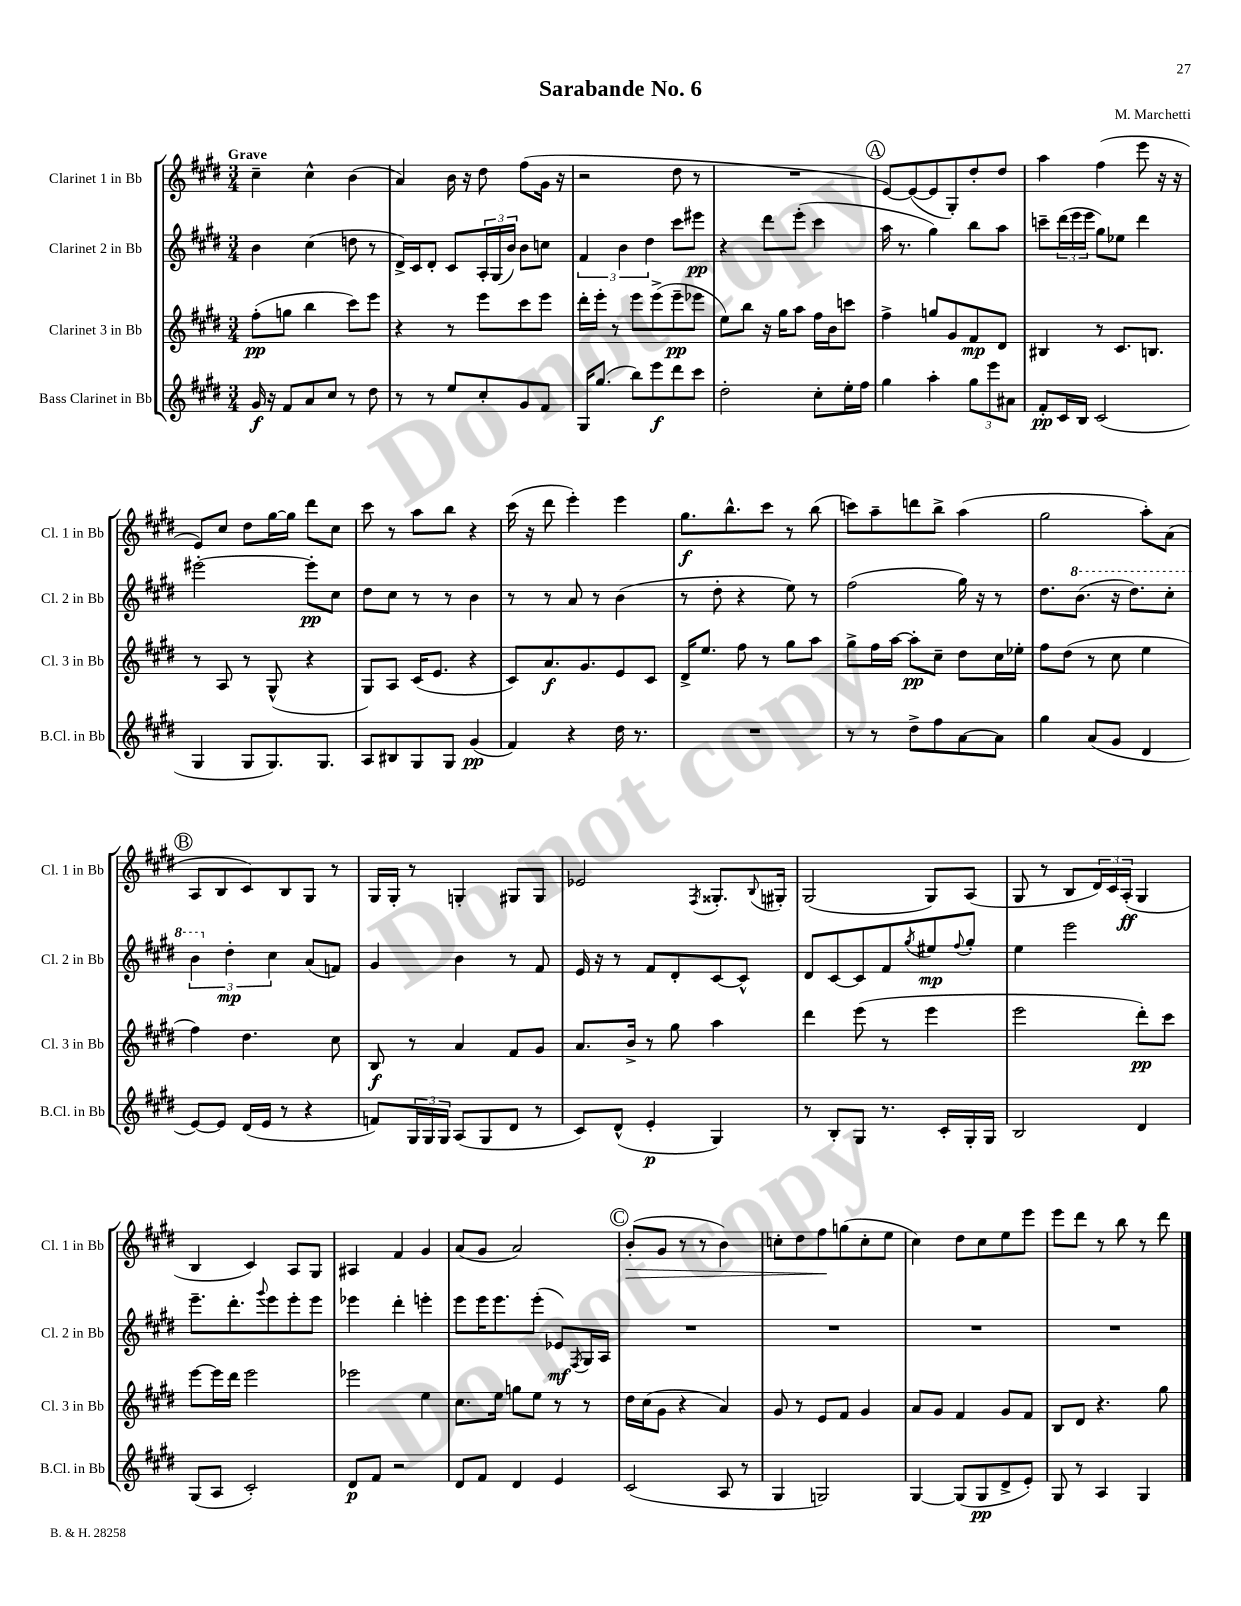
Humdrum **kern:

**kern	**kern	**kern	**kern
*staff4	*staff3	*staff2	*staff1
*clefG2	*clefG2	*clefG2	*clefG2
*k[f#c#g#d#]	*k[f#c#g#d#]	*k[f#c#g#d#]	*k[f#c#g#d#]
*M3/4	*M3/4	*M3/4	*M3/4
16g#	(8ff#'	4b	4cc#~
16r	.	.	.
8f#	8gg	.	.
8a	4bb	(4cc#	4cc#^^
8cc#	.	.	.
8r	8ccc#)	8dd	(4b
8dd#	8eee	8r	.
=	=	=	=
8r	4r	16d#^)	4a)
.	.	16c#	.
8r	.	8d#'	.
8ee	8r	8c#	16b
.	.	.	16r
8cc#'	8eee	24A'	8dd#
.	.	(24G#	.
.	.	24b)	.
8g#	8ccc#	8b	(8ff#
8f#	8eee	8cc	16g#
.	.	.	16r
=	=	=	=
16G#	16ddd#'	6f#	2r
(8.gg#	16eee'	.	.
.	8r	.	.
.	.	6b	.
8bb)	8eee	.	.
.	.	6dd#	.
8eee	(8eee^	.	.
8ddd#	8eee~	8ccc#	8dd#
8ccc#	8eee-	8eee#	8r
=	=	=	=
2dd#'	8ee)	4r	2.r
.	8bb	.	.
.	16r	8ddd#	.
.	16gg#	.	.
.	8aa	(8eee'	.
8cc#'	16ff#	4ccc#	.
.	16b	.	.
16ee'	8ccc	.	.
16ff#	.	.	.
=	=	=	=
4gg#	4ff#^	16aa	[8e)
.	.	8.r	.
.	.	.	(8e_
4aa'	8gg	4gg#)	8e]
.	8g#	.	8G#')
12gg#	8f#	8bb	8dd#'
12eee	.	.	.
.	8d#	8aa	8dd#
12a#	.	.	.
=	=	=	=
8f#'	4B#	8ccc~	4aa
16c#	.	(24ddd#	.
.	.	24eee	.
16B	.	.	.
.	.	24eee	.
(2c#	8r	8gg#)	(4ff#
.	8.c#	8ee-	.
.	.	4ddd#	8eee
.	8.B	.	.
.	.	.	16r
.	.	.	16r
=	=	=	=
4G#	8r	[2eee#'	8e)
.	8A	.	8cc#
8G#	8r	.	8dd#
8.G#)	(8G#^^	.	[16gg#
.	.	.	16gg#]
.	4r	8eee#']	8ddd#
8.G#	.	.	.
.	.	8cc#	8cc#
=	=	=	=
8A	8G#)	8dd#	8ccc#
8B#	8A	8cc#	8r
8G#	(16c#	8r	8aa
.	8.e	.	.
8G#	.	8r	8bb
(4g#	4r	4b	4r
=	=	=	=
4f#)	8c#)	8r	(16ccc#
.	.	.	16r
.	8.a	8r	8ddd#
4r	.	8a	4eee')
.	8.g#	.	.
.	.	8r	.
16dd#	8e	(4b	4eee
8.r	.	.	.
.	8c#	.	.
=	=	=	=
2.r	16d#^	8r	8.gg#
.	8.ee	.	.
.	.	8dd#'	.
.	.	.	8.bb^^
.	8ff#	4r	.
.	8r	.	8ccc#
.	8gg#	8ee)	8r
.	8aa	8r	(8bb
=	=	=	=
8r	8gg#^	(2ff#	8ccc)
8r	16ff#	.	8aa~
.	[16aa	.	.
8dd#^	8aa']	.	8ddd
8ff#	8cc#~	.	8bb^
[8a	8dd#	16gg#)	(4aa
.	.	16r	.
8a]	16cc#	8r	.
.	16ee-'	.	.
=	=	=	=
4gg#	8ff#	8.dd#	2gg#
.	(8dd#	.	.
.	.	(8.bb	.
(8a	8r	.	.
8g#	8cc#	16r	.
.	.	8.ddd#)	.
4d#	4ee	.	8aa')
.	.	8ccc#'	(8a
=	=	=	=
[8e)	4ff#)	6bb	8A
8e]	.	.	8B
.	.	6dd#'	.
(16d#	4.dd#	.	8c#)
16e	.	.	.
.	.	6cc#	.
8r	.	.	8B
4r	.	(8a	8G#
.	8cc#	8f)	8r
=	=	=	=
8f)	8B	4g#	16G#
.	.	.	16G#'
24G#	8r	.	8r
24G#	.	.	.
24G#	.	.	.
(8A	4a	4b	4G'
8G#	.	.	.
8d#	8f#	8r	8G#
8r	8g#	8f#	8G#
=	=	=	=
8c#)	8.a	16e	2e-
.	.	16r	.
(8d#^^	.	8r	.
.	16b^	.	.
4e'	8r	8f#	.
.	8gg#	8d#'	.
.	.	.	8qF#
4G#)	4aa	[8c#	8.G##'
.	.	8c#^^]	.
.	.	.	8qqB
.	.	.	16G#'
=	=	=	=
8r	4ddd#	8d#	(2G#
8B'	.	[8c#	.
8G#	(8eee	8c#]	.
8.r	8r	8f#	.
.	.	8qgg#	.
.	4eee	8ee#	8G#)
16c#'	.	.	.
.	.	8qqff#	.
16G#'	.	8gg#'	(8A
16G#	.	.	.
=	=	=	=
2B	2eee	4ee	8G#
.	.	.	8r
.	.	2eee	8B
.	.	.	24d#)
.	.	.	24c#
.	.	.	(24A'
4d#	8ddd#')	.	4G#
.	8ccc#	.	.
=	=	=	=
(8G#	[8eee	8.eee~	4B
8A	16eee]	.	.
.	16ddd#	8.ddd#'	.
2c#')	2eee	.	4c#)
.	.	8qqggg#	.
.	.	8eee	.
.	.	8eee'	8A
.	.	8eee	8G#
=	=	=	=
8d#	2eee-	4eee-	4A#
8f#	.	.	.
2r	.	4ddd#'	4f#
.	4ee	4eee'	4g#
=	=	=	=
8d#	8.cc#	8eee	(8a
8f#	.	16eee	8g#
.	16ee	8.eee	.
4d#	8gg	.	2a)
.	8ee	(8eee'	.
4e	8r	8e-)	.
.	.	8qF#	.
.	8r	16G#	.
.	.	16A	.
=	=	=	=
(2c#	16dd#	2.r	(8b'
.	(16cc#	.	.
.	8g#	.	8g#
.	4r	.	8r
.	.	.	8r
8A	4a)	.	4b)
8r	.	.	.
=	=	=	=
4G#	8g#	2.r	8cc'
.	8r	.	8dd#
2G)	8e	.	8ff#
.	8f#	.	(8gg
.	4g#	.	8cc'
.	.	.	8ee
=	=	=	=
[4G#	8a	2.r	4cc#)
.	8g#	.	.
(8G#]	4f#	.	8dd#
8G#	.	.	8cc#
8d#^	8g#	.	8ee
8e')	8f#	.	8eee
=	=	=	=
8G#	8B	2.r	8eee
8r	8d#	.	8ddd#
4A	4.r	.	8r
.	.	.	8bb
4G#	.	.	8r
.	8gg#	.	8ddd#
==	==	==	==
*-	*-	*-	*-
